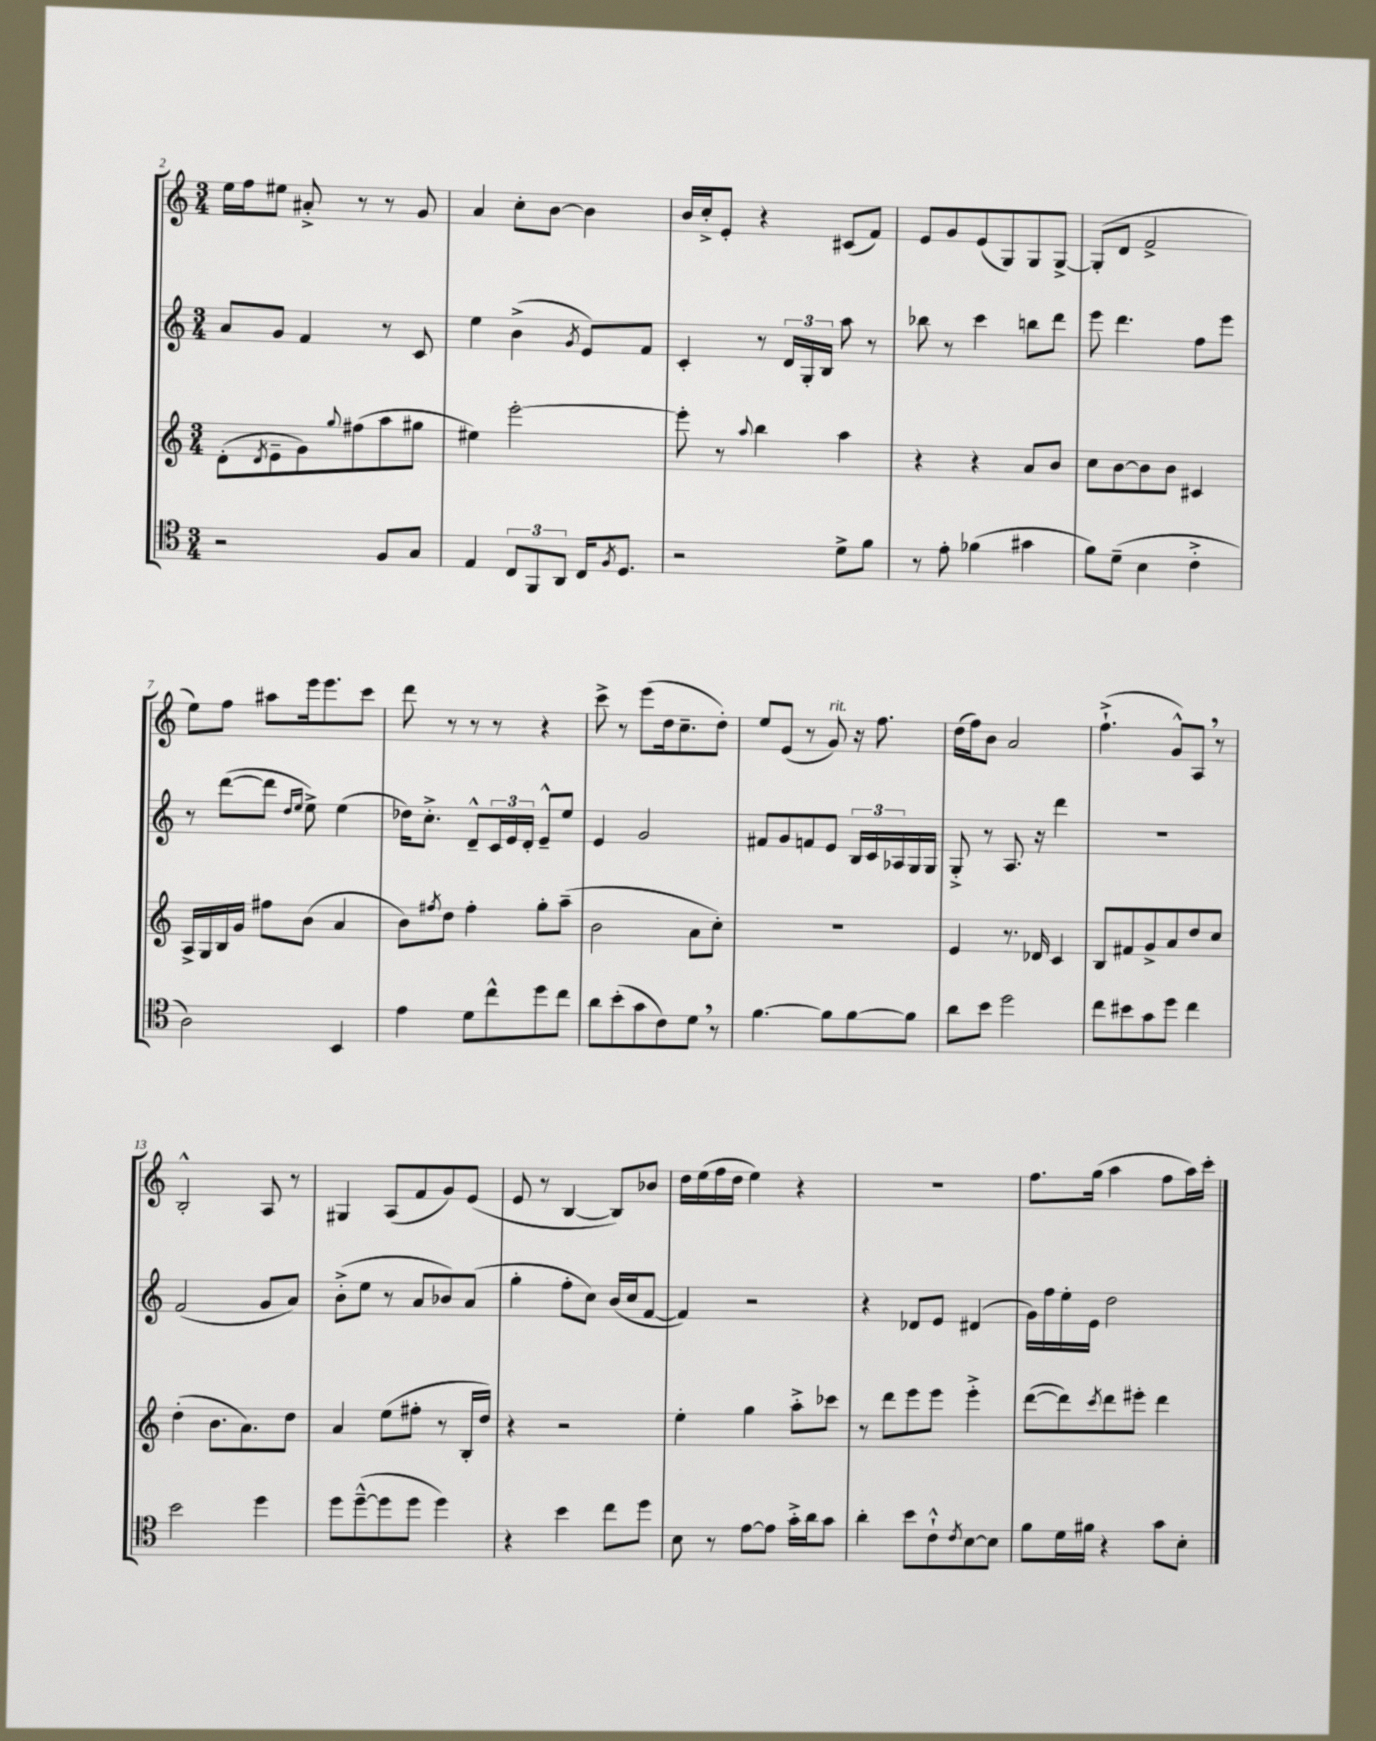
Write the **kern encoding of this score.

**kern	**kern	**kern	**kern
*staff4	*staff3	*staff2	*staff1
*clefC4	*clefG2	*clefG2	*clefG2
*k[]	*k[]	*k[]	*k[]
*M3/4	*M3/4	*M3/4	*M3/4
2r	(8d'	8a	16ee
.	.	.	16ff
.	8qd	.	.
.	8e~	8g	8ee#
.	8g)	4f	8a#'^
.	8qqgg	.	.
.	(8ff#	.	8r
8F	8aa	8r	8r
8G	8gg#	8c	8g
=	=	=	=
4E	4ee#)	4ee	4a
12C	[2eee'	(4b^	8cc'
12FF	.	.	.
.	.	.	[8b
12AA	.	.	.
.	.	8qg	.
16C	.	8e)	4b]
8qF	.	.	.
8.D	.	.	.
.	.	8f	.
=	=	=	=
2r	8eee']	4c'	16b
.	.	.	16cc'^
.	8r	.	8e'
.	8qqaa	.	.
.	4bb	8r	4r
.	.	24d	.
.	.	24G'	.
.	.	24B	.
8d^	4aa	8aa	(8c#
8f	.	8r	8f)
=	=	=	=
8r	4r	8bb-	8e
8e'	.	8r	8g
(4f-	4r	4ccc	(8e
.	.	.	8G)
4g#	8a	8bb	8G
.	8b	8ddd	[8G^
=	=	=	=
8f)	8cc	8eee	(8G']
(8d~	[8b	4.ddd	8d
4B	8b]	.	2f^
.	8b	.	.
4c'^	4c#	8ff	.
.	.	8eee	.
=	=	=	=
2A)	16A^	8r	8ee)
.	16G	.	.
.	16B	([8ddd	8ff
.	16g	.	.
.	8ff#	8ddd]	8aa#
.	.	16qqdd	.
.	.	16qqee	.
.	(8b	8ee^)	16eee
.	.	.	8.eee
4BB	4a	(4ee	.
.	.	.	8ccc
=	=	=	=
4e	8b)	16dd-)	8ddd
.	.	8.cc'^	.
.	8qff#	.	.
.	8dd	.	8r
8d	4ff#'	8d~^^	8r
8cc^^	.	24c	8r
.	.	24e	.
.	.	24d'	.
8dd	8gg'	8e~^^	4r
8cc	(8aa~	8ee	.
=	=	=	=
8a	2b	4e	8ccc^
(8b'	.	.	8r
8g	.	2g	(8eee
8c)	.	.	16dd
.	.	.	8.cc~
8d	8a	.	.
8r	8cc')	.	8dd')
=	=	=	=
[4.f	2.r	8f#	8ee
.	.	8g	(8e
.	.	8f	8r
8f]	.	8e	8g)
[8f	.	24B	16r
.	.	24c	.
.	.	.	8.ff
.	.	24A-	.
8f]	.	16G	.
.	.	16G	.
=	=	=	=
8a	4e	8G'^	(16dd
.	.	.	16ff)
8b	.	8r	8b
2dd	8.r	8.A	2a
.	16d-	16r	.
.	4c	4ddd	.
=	=	=	=
8cc	8B	2.r	(4.ff`^
8b#	8f#	.	.
8g	8g^	.	.
8dd	8a	.	8g^^)
4cc	8dd	.	8A
.	8cc	.	8r
=	=	=	=
2b	(4dd'	(2f	2B'^^
.	8.b	.	.
.	8.a)	.	.
4dd	.	8g	8A
.	8dd	8a)	8r
=	=	=	=
8dd	4a	(8b'^	4G#
([8dd~^^	.	8ee	.
8dd]	(8ee	8r	(8A
8dd	8ff#'	8a	8f
4dd)	8r	8b-)	8g)
.	16B'	(8a	(8e
.	16dd)	.	.
=	=	=	=
4r	4r	4gg'	8e
.	.	.	8r
4b	2r	8ff'	[4B
.	.	8cc)	.
8cc	.	(16b	8B])
.	.	16cc	.
8dd	.	[8f	8b-
=	=	=	=
8B	4ee'	4f])	16dd
.	.	.	(16ee
8r	.	.	16ff
.	.	.	16dd
[8e	4gg	2r	4ee)
8e]	.	.	.
16g'^	8aa'^	.	4r
16a	.	.	.
8g	8ccc-	.	.
=	=	=	=
4a'	8r	4r	2.r
.	8ddd	.	.
8b	8eee	8d-	.
8c`^^	8eee	8e	.
8qc	.	.	.
[8B	4eee'^	(4d#	.
8B]	.	.	.
=	=	=	=
8f	([8ddd	16g)	8.ff
.	.	16ff	.
16d	8ddd])	16ee'	.
16f#	.	16e	(16gg
.	8qccc	.	.
4r	8ddd	2dd	4aa
.	8eee#'	.	.
8g	4ddd	.	8ff
8B'	.	.	16aa)
.	.	.	16ccc'
==	==	==	==
*-	*-	*-	*-
